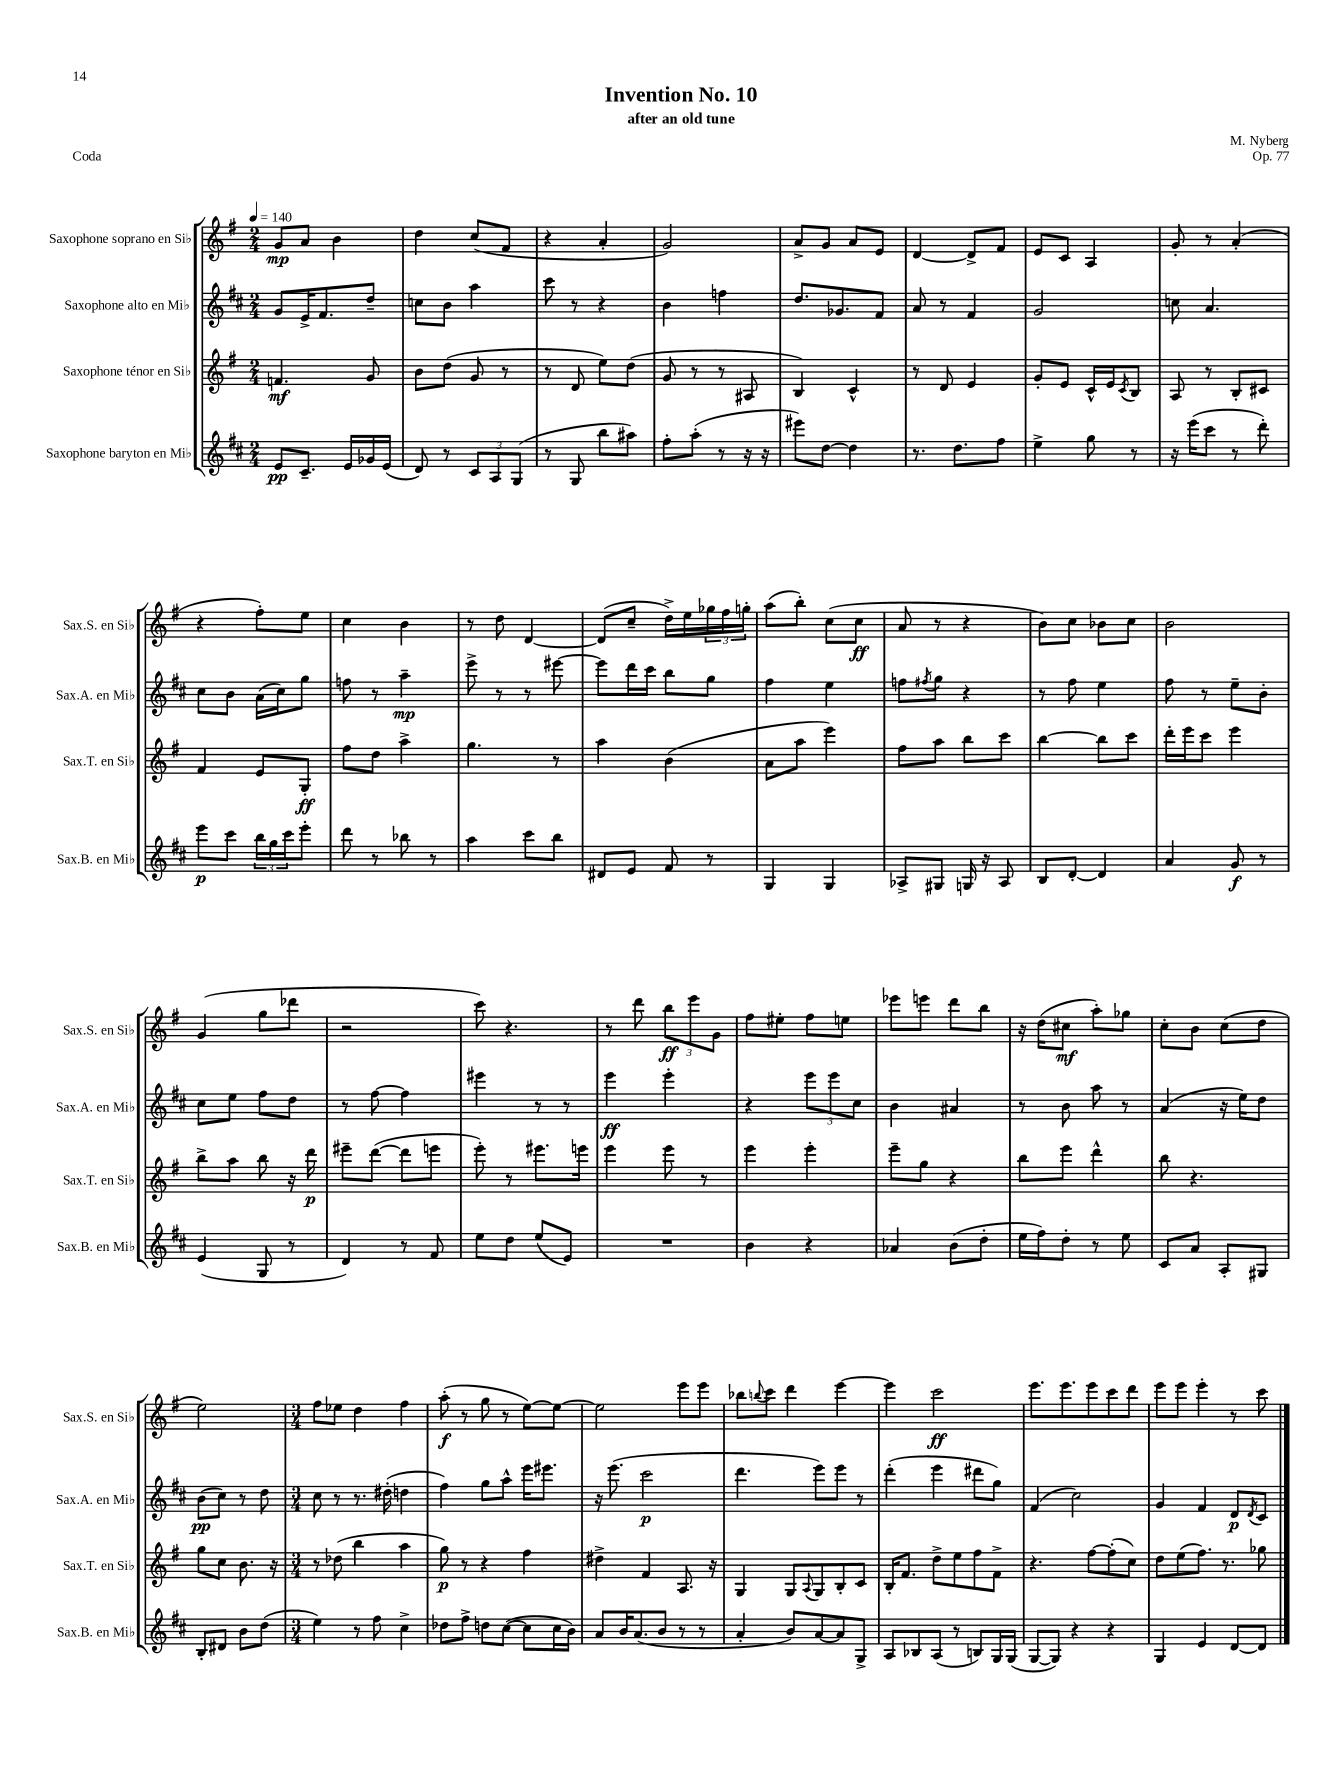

**kern	**kern	**kern	**kern
*staff4	*staff3	*staff2	*staff1
*clefG2	*clefG2	*clefG2	*clefG2
*k[f#c#]	*k[f#]	*k[f#c#]	*k[f#]
*M2/4	*M2/4	*M2/4	*M2/4
*MM140	*MM140	*MM140	*MM140
8e/L	4.f/	8g/L	8g/L
8.c#~/J	.	16e^/K	8a/J
.	.	8.f#/	.
.	.	.	4b\
16e/LL	.	.	.
16g-/	8g/	8dd~/J	.
(16e/JJ	.	.	.
=	=	=	=
8d/)	8b\L	8cc\L	4dd\
8r	(8dd\J	8b\J	.
12c#/L	8g/	4aa\	(8cc/L
12A/	.	.	.
.	8r	.	8f#/J
(12G/J	.	.	.
=	=	=	=
8r	8r	8ccc#\	4r
8G/	8d/	8r	.
8bb\L	8ee\L)	4r	4a'/
8aa#\J)	(8dd\J	.	.
=	=	=	=
8ff#'\L	8g/	4b\	2g/)
(8aa'\J	8r	.	.
8r	8r	4ff\	.
16r	8A#/	.	.
16r	.	.	.
=	=	=	=
8eee#\L)	4B/)	8.dd/L	8a^/L
[8dd\J	.	.	8g/J
.	.	8.g-/	.
4dd\]	4c^^/	.	8a/L
.	.	8f#/J	8e/J
=	=	=	=
8.r	8r	8a/	[4d/
.	8d/	8r	.
8.dd\L	.	.	.
.	4e/	4f#/	8d^/]L
8ff#\J	.	.	8f#/J
=	=	=	=
4ee^\	8g'/L	2g/	8e/L
.	8e/J	.	8c/J
8gg\	16c^^/LL	.	4A/
.	16e/J	.	.
.	8qc/	.	.
8r	8B/J	.	.
=	=	=	=
16r	8A/	8cc\	8g'/
(16eee\LK	.	.	.
8ccc#\J	8r	4.a/	8r
8r	8B'/L	.	(4a'/
8ddd'\)	8c#/J	.	.
=	=	=	=
8eee\L	4f#/	8cc#\L	4r
8ccc#\J	.	8b\J	.
24bb\LL	8e/L	(16a\LL	8ff#'\L)
24gg\	.	.	.
.	.	16cc#\J)	.
24ccc#\J	.	.	.
8eee'\J	8G'/J	8gg\J	8ee\J
=	=	=	=
8ddd\	8ff#\L	8ff\	4cc\
8r	8dd\J	8r	.
8bb-\	4aa^\	4aa~\	4b\
8r	.	.	.
=	=	=	=
4aa\	4.gg\	8eee^\	8r
.	.	8r	8dd\
8ccc#\L	.	8r	[4d/
8bb\J	8r	[8eee#\	.
=	=	=	=
8d#/L	4aa\	8eee#\]L	(8d/]L
8e/J	.	16ddd\L	8cc~/J
.	.	16ccc#\JJ	.
8f#/	(4b\	8bb\L	16dd^\LL)
.	.	.	16ee\
8r	.	8gg\J	24gg-\
.	.	.	24ff#\
.	.	.	24gg'\JJ
=	=	=	=
4G/	8a\L	4ff#\	(8aa\L
.	8aa\J	.	8bb'\J)
4G/	4eee\)	4ee\	(8cc\L
.	.	.	8cc\J
=	=	=	=
8A-^/L	8ff#\L	8ff\L	8a/
.	.	8qff#/	.
8G#/J	8aa\J	8gg\J	8r
16G/	8bb\L	4r	4r
16r	.	.	.
8A-/	8ccc\J	.	.
=	=	=	=
8B/L	[4bb\	8r	8b\L)
[8d'/J	.	8ff#\	8cc\J
4d/]	8bb\]L	4ee\	8b-\L
.	8ccc\J	.	8cc\J
=	=	=	=
4a/	16ddd'\LL	8ff#\	2b\
.	16eee\J	.	.
.	8ccc\J	8r	.
8g/	4eee\	8ee~\L	.
8r	.	8b'\J	.
=	=	=	=
(4e/	8bb^\L	8cc#\L	(4g/
.	8aa\J	8ee\J	.
8G/	8bb\	8ff#\L	8gg\L
8r	16r	8dd\J	8ddd-\J
.	16ddd\	.	.
=	=	=	=
4d/)	8eee#~\L	8r	2r
.	([8ddd\J	[8ff#\	.
8r	8ddd\]L	4ff#\]	.
8f#/	8eee\J	.	.
=	=	=	=
8ee\L	8eee'\)	4eee#\	8ccc\)
8dd\J	8r	.	4.r
(8ee/L	8.eee#\L	8r	.
8e/J)	.	8r	.
.	16eee\Jk	.	.
=	=	=	=
2r	4eee\	4eee\	8r
.	.	.	8ddd\
.	8eee\	4eee'\	12bb\L
.	.	.	12eee\
.	8r	.	.
.	.	.	12g\J
=	=	=	=
4b\	4eee\	4r	8ff#\L
.	.	.	8ee#'\J
4r	4eee'\	12eee\L	8ff#\L
.	.	12eee\	.
.	.	.	8ee\J
.	.	12cc#\J	.
=	=	=	=
4a-/	8eee~\L	4b\	8eee-\L
.	8gg\J	.	8eee\J
(8b\L	4r	4a#/	8ddd\L
8dd'\J	.	.	8bb\J
=	=	=	=
16ee\LL	8bb\L	8r	16r
16ff#\J)	.	.	(16dd\LK
8dd'\J	8eee\J	8b\	8cc#\J
8r	4ddd^^\	8aa\	8aa'\L)
8ee\	.	8r	8gg-\J
=	=	=	=
8c#/L	8bb\	(4a/	8cc'\L
8a/J	4.r	.	8b\J
8A'/L	.	16r	(8cc\L
.	.	16ee\LK)	.
8G#/J	.	8dd\J	8dd\J
=	=	=	=
8B'/L	8gg\L	(8b\L	2ee\)
8d#/J	8cc\J	8cc#\J)	.
8b\L	8.b\	8r	.
(8dd\J	.	8dd\	.
.	16r	.	.
=	=	=	=
*M3/4	*M3/4	*M3/4	*M3/4
4ee\)	8r	8cc#\	8ff#\L
.	(8dd-\	8r	8ee-\J
8r	4bb\	8.r	4dd\
8ff#\	.	.	.
.	.	(16dd#'\	.
4cc#^\	4aa\	4dd\	4ff#\
=	=	=	=
8dd-\L	8gg\)	4ff#\)	(8aa'\
8ff#^\J	8r	.	8r
8dd\L	4r	8gg\L	8gg\
([8cc#\J	.	8aa^^\J	8r
8cc#\]L	4ff#\	16eee\LK	[8ee\L)
.	.	8.eee#\J	.
16cc#\L	.	.	8ee\_J
16b\JJ)	.	.	.
=	=	=	=
8a/L	4dd#^\	16r	2ee\]
.	.	(8.eee\	.
16b/K	.	.	.
(8.a/	.	.	.
.	4f#/	2ccc#\	.
8b/J	.	.	.
8r	8.A/	.	8eee\L
8r	.	.	8eee\J
.	16r	.	.
=	=	=	=
4a'/	4G/	4.ddd\	8bb-\L
.	.	.	8qqbb/
.	.	.	8ccc\J
8b/L)	8G/L	.	4ddd\
.	8qqA/	.	.
[8a/	8G/	8eee\L)	.
8a/]	8B'/	8eee\J	[4eee\
8G^/J	8c/J	8r	.
=	=	=	=
8A/L	16B'/LK	(4ddd'\	4eee\]
.	8.f#/J	.	.
8B-/	.	.	.
(8A/J	8dd^\L	4eee\	2ccc\
8r	8ee\	.	.
8B/L)	8ff#\	8ddd#\L	.
16G/L	8f#^\J	8gg\J)	.
(16G/JJ	.	.	.
=	=	=	=
[8G/L	4.r	(4f#/	8.eee\L
8G/]J)	.	.	.
.	.	.	8.eee\
4r	.	2cc#\)	.
.	[8ff#\L	.	8eee\
4r	(8ff#'\]	.	8ccc\
.	8cc\J)	.	8ddd\J
=	=	=	=
4G/	8dd\L	4g/	8eee\L
.	(8ee\	.	8eee\J
4e/	8.ff#\J)	4f#/	4eee'\
.	8.r	.	.
[8d/L	.	8d/L	8r
.	.	8qd/	.
8d/]J	8gg-\	8c#/J	8ccc\
==	==	==	==
*-	*-	*-	*-
